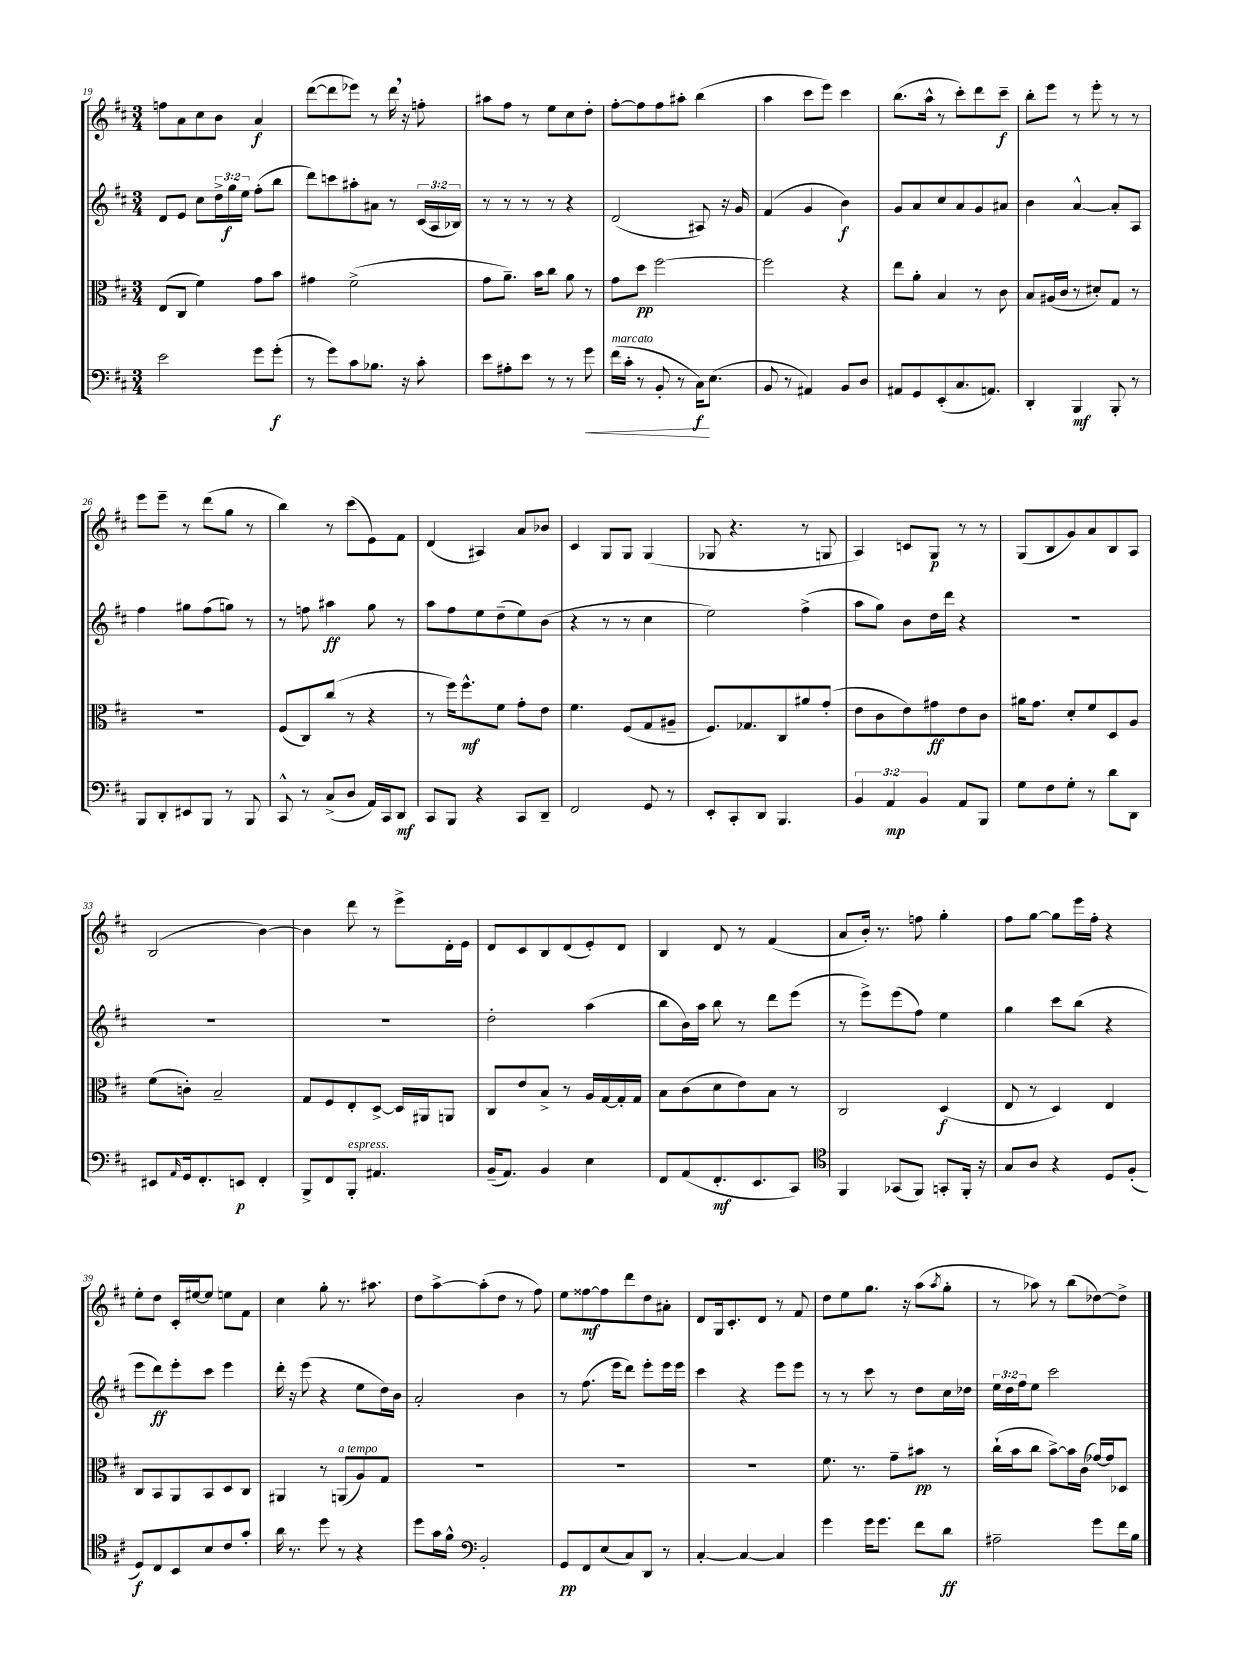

**kern	**kern	**kern	**kern
*staff4	*staff3	*staff2	*staff1
*clefF4	*clefC3	*clefG2	*clefG2
*k[f#c#]	*k[f#c#]	*k[f#c#]	*k[f#c#]
*M3/4	*M3/4	*M3/4	*M3/4
2e\	(8E/L	8d/L	8ff\L
.	8C#/J	8e/J	8a\
.	4f#\)	8cc#\L	8cc#\
.	.	24dd^\L	8b\J
.	.	24gg\	.
.	.	24ee\JJ	.
8g\L	8g\L	(8ff#'\L	4a/
(8g'\J	8b\J	8bb\J	.
=	=	=	=
8r	4g#\	8ddd\L)	([8ddd\L
8g\L)	.	8ccc\	8ddd\]
8c#\	(2f#^\	8aa#'\	8eee-\J)
8.B-\J	.	8a#\J	8r
.	.	8r	16ddd\
16r	.	.	16r
8c#'\	.	(24c#/LL	8ff'\
.	.	24A/	.
.	.	24B-/JJ)	.
=	=	=	=
8e\L	8g\L	8r	8aa#\L
8A#'\	8.a~\J)	8r	8ff#\J
8e\J	.	8r	8r
.	16b\LK	.	.
8r	8cc#\J	8r	8ee\L
8r	8a\	4r	8cc#\
8g\	8r	.	8dd'\J
=	=	=	=
(16f#\LL	8g\L	(2d/	[8ff#'\L
16c#'\JJ	.	.	.
8r	8dd\J	.	8ff#\]
8BB'/	[2ff#\	.	8ff#\
8r	.	.	8aa#'\J
16C#\LK)	.	8A#/)	(4bb\
(8.E\J	.	.	.
.	.	16r	.
.	.	16g/	.
=	=	=	=
8BB/	2ff#\]	(4f#/	4aa\
8r	.	.	.
4AA#/)	.	4g/	8ccc#\L
.	.	.	8eee\J)
8BB/L	4r	4b\)	4ccc#\
8D/J	.	.	.
=	=	=	=
8AA#/L	8ee\L	8g/L	(8.bb\L
8GG/	8a'\J	8a/	.
.	.	.	16aa^^\Jk
(8EE'/	4B/	8cc#/	8r
8.C#/	.	8a/	8ccc#'\L)
.	8r	8g/	8ddd\
8.AA/J)	.	.	.
.	8c#\	8a#/J	8ccc#~\J
=	=	=	=
4DD'/	8B/L	4b\	8bb'\L
.	(16A#/L	.	8eee\J
.	16c#/JJ	.	.
4BBB/	8r	[4a^^/	8r
.	8d#'/L)	.	8eee'\
8BBB'/	8G/J	8a'/]L	8r
8r	8r	8A/J	8r
=	=	=	=
8BBB/L	2.r	4ff#\	8eee\L
8DD'/	.	.	8eee~\J
8EE#/	.	8gg#\L	8r
8BBB/J	.	(8ff#\	(8ddd\L
8r	.	8gg\J)	8gg\J
8BBB/	.	8r	8r
=	=	=	=
8CC#^^/	(8F#/L	8r	4bb\)
8r	8C#/)	8ff\	.
(8C#^/L	(8cc#/J	4aa#\	8r
8D/J	8r	.	(8ccc#\L
16AA/LL)	4r	8gg\	8e\)
16CC#/J	.	.	.
8DD/J	.	8r	8f#\J
=	=	=	=
8CC#/L	8r	8aa\L	(4d/
8BBB/J	16ff#\LK)	8ff#\	.
.	8.ff#^^\	.	.
4r	.	8ee\	4A#/)
.	8f#\J	(8dd~\	.
8CC#/L	8g'\L	8ee\)	8a/L
8DD~/J	8e\J	(8b\J	8b-/J
=	=	=	=
2FF#/	4.f#\	4r	4c#/
.	.	8r	8G/L
.	(8F#/L	8r	8G/J
8GG/	8G/	4cc#\	(4G/
8r	8A#~/J	.	.
=	=	=	=
8EE'/L	8.F#/L)	2ee\)	8G-/
8CC#'/	.	.	4.r
.	8.G-/	.	.
8DD/J	.	.	.
4.BBB/	8C#/	.	.
.	8a#/	(4ff#^\	8r
.	(8g'/J	.	8G/
=	=	=	=
6BB/	8e\L	8aa\L	4A/)
.	8c#\	8gg\J)	.
6AA/	.	.	.
.	8e\)	8b\L	8c/L
6BB/	.	.	.
.	8g#\	16dd\L	8G/J
.	.	16ddd\JJ	.
8AA/L	8e\	4r	8r
8BBB/J	8c#\J	.	8r
=	=	=	=
8G\L	16a#\LK	2.r	(8G/L
.	8.g\J	.	.
8F#\	.	.	8B/
8G'\J	8d'/L	.	8g/)
8r	8f#/	.	8a/
8d\L	8D/	.	8B/
8DD\J	8A/J	.	8A/J
=	=	=	=
8EE#/L	(8f#\L	2.r	(2B/
16qqAA/	.	.	.
16GG/k	8c'\J)	.	.
8.FF#'/	.	.	.
.	2B~/	.	.
8EE/J	.	.	.
4FF#'/	.	.	[4b\)
=	=	=	=
8BBB^/L	8G/L	2.r	4b\]
8FF#/	8F#/	.	.
8BBB'/J	8E'/	.	8ddd\
4.AA#/	[8D^/J	.	8r
.	16D/]LL	.	8eee^\L
.	16AA#/J	.	.
.	8AA/J	.	16d'\L
.	.	.	16e\JJ
=	=	=	=
(16BB~/LK	8C#/L	2dd'\	8d/L
8.AA/J)	.	.	.
.	8e/	.	8c#/
4BB/	8B^/J	.	8B/
.	8r	.	(8d/
4E\	16A/LL	(4aa\	8e'/)
.	[16G/	.	.
.	16G'/]	.	8d/J
.	16G/JJ	.	.
=	=	=	=
8FF#/L	8B\L	8bb\L	4B/
(8AA/	(8c#\	16b\L)	.
.	.	16aa\JJ	.
8.FF#'/	8d\	8bb\	8d/
.	8e\)	8r	8r
8.EE/	.	.	.
.	8B\J	8ddd\L	(4f#/
8CC#/J)	8r	(8eee\J	.
=	=	=	=
*clefC4	*	*	*
4FF#/	2C#/	8r	8a/L
.	.	8eee^\L)	16b'/Jk)
.	.	.	8.r
(8GG-/L	.	(8eee\	.
8FF#/J)	.	8ff#\J)	8ff\
8GG'/L	(4D/	4ee\	4gg'\
16FF#'/Jk	.	.	.
16r	.	.	.
=	=	=	=
8G/L	8E/	4gg\	8ff#\L
8A/J	8r	.	[8gg\J
4r	4D/)	8ccc#\L	8gg\]L
.	.	(8bb\J	16eee\L
.	.	.	16ff#'\JJ
8D/L	4E/	4r	4r
(8F#'/J	.	.	.
=	=	=	=
8D/L)	8C#/L	8eee\L	8ee'\L
8C#/	8BB/	8ddd\)	8dd\J
8BB/	8AA/	8eee'\	16c#'/LL
.	.	.	[16ee#/J
8B/	8BB/	8ccc#\J	8ee#/]J
8c#/	8D/	4eee\	8ee\L
8g'/J	8C#/J	.	8f#\J
=	=	=	=
16a\	4AA#/	16ddd'\	4cc#\
8.r	.	16r	.
.	.	(8eee\	.
8dd\	8r	4r	8gg'\
8r	(8AA/L	.	8.r
4r	8A/)	8ee\L	.
.	.	.	8.aa#\
.	8G/J	16dd\L)	.
.	.	16b\JJ	.
=	=	=	=
8dd\L	2.r	2a'/	8dd\L
16g\L	.	.	[8aa^\
16f#^^\JJ	.	.	.
*clefF4	*	*	*
2BB'/	.	.	(8aa'\]
.	.	.	8dd\J
.	.	4b\	8r
.	.	.	8ff#\)
=	=	=	=
8GG/L	2.r	8r	8ee\L
8FF#/	.	(8.ff#\	[8ff##\
(8E/	.	.	8ff##\]
.	.	16eee\LK	.
8C#/)	.	8ddd\J)	8ddd\
8DD/J	.	8eee'\L	8dd\
8r	.	16eee\L	8a#'\J
.	.	16eee\JJ	.
=	=	=	=
[4C#'/	2.r	4ccc#\	8d/L
.	.	.	16G/k
.	.	.	8.c#'/
4C#/_	.	4r	.
.	.	.	8d/J
4C#/]	.	8eee\L	8r
.	.	8eee\J	8f#/
=	=	=	=
4g\	8.f#\	8r	8dd\L
.	.	8r	8ee\
.	8.r	.	.
16g\LK	.	8ccc#\	8.gg\J
8.g\J	.	.	.
.	8g~\L	8r	.
.	.	.	16r
8f#\L	8b#\J	8dd\L	(8aa\L
.	.	.	8qaa/
8d\J	8r	16cc#\L	8gg'\J
.	.	16dd-\JJ	.
=	=	=	=
2A#~\	(16cc#`\LL	24ee\LL	8r
.	.	24dd\	.
.	16b\J	.	.
.	.	24ff#\J	.
.	8cc#\J	8ee\J	8aa-\)
.	[8b^\L)	2ccc#\	8r
.	16b\]L	.	(8bb\L
.	(16c#\JJ	.	.
8g\L	[16g-/LL)	.	[8dd-\)
.	16g-/]J	.	.
16f#\L	8D-/J	.	8dd-^\]J
16B\JJ	.	.	.
==	==	==	==
*-	*-	*-	*-
